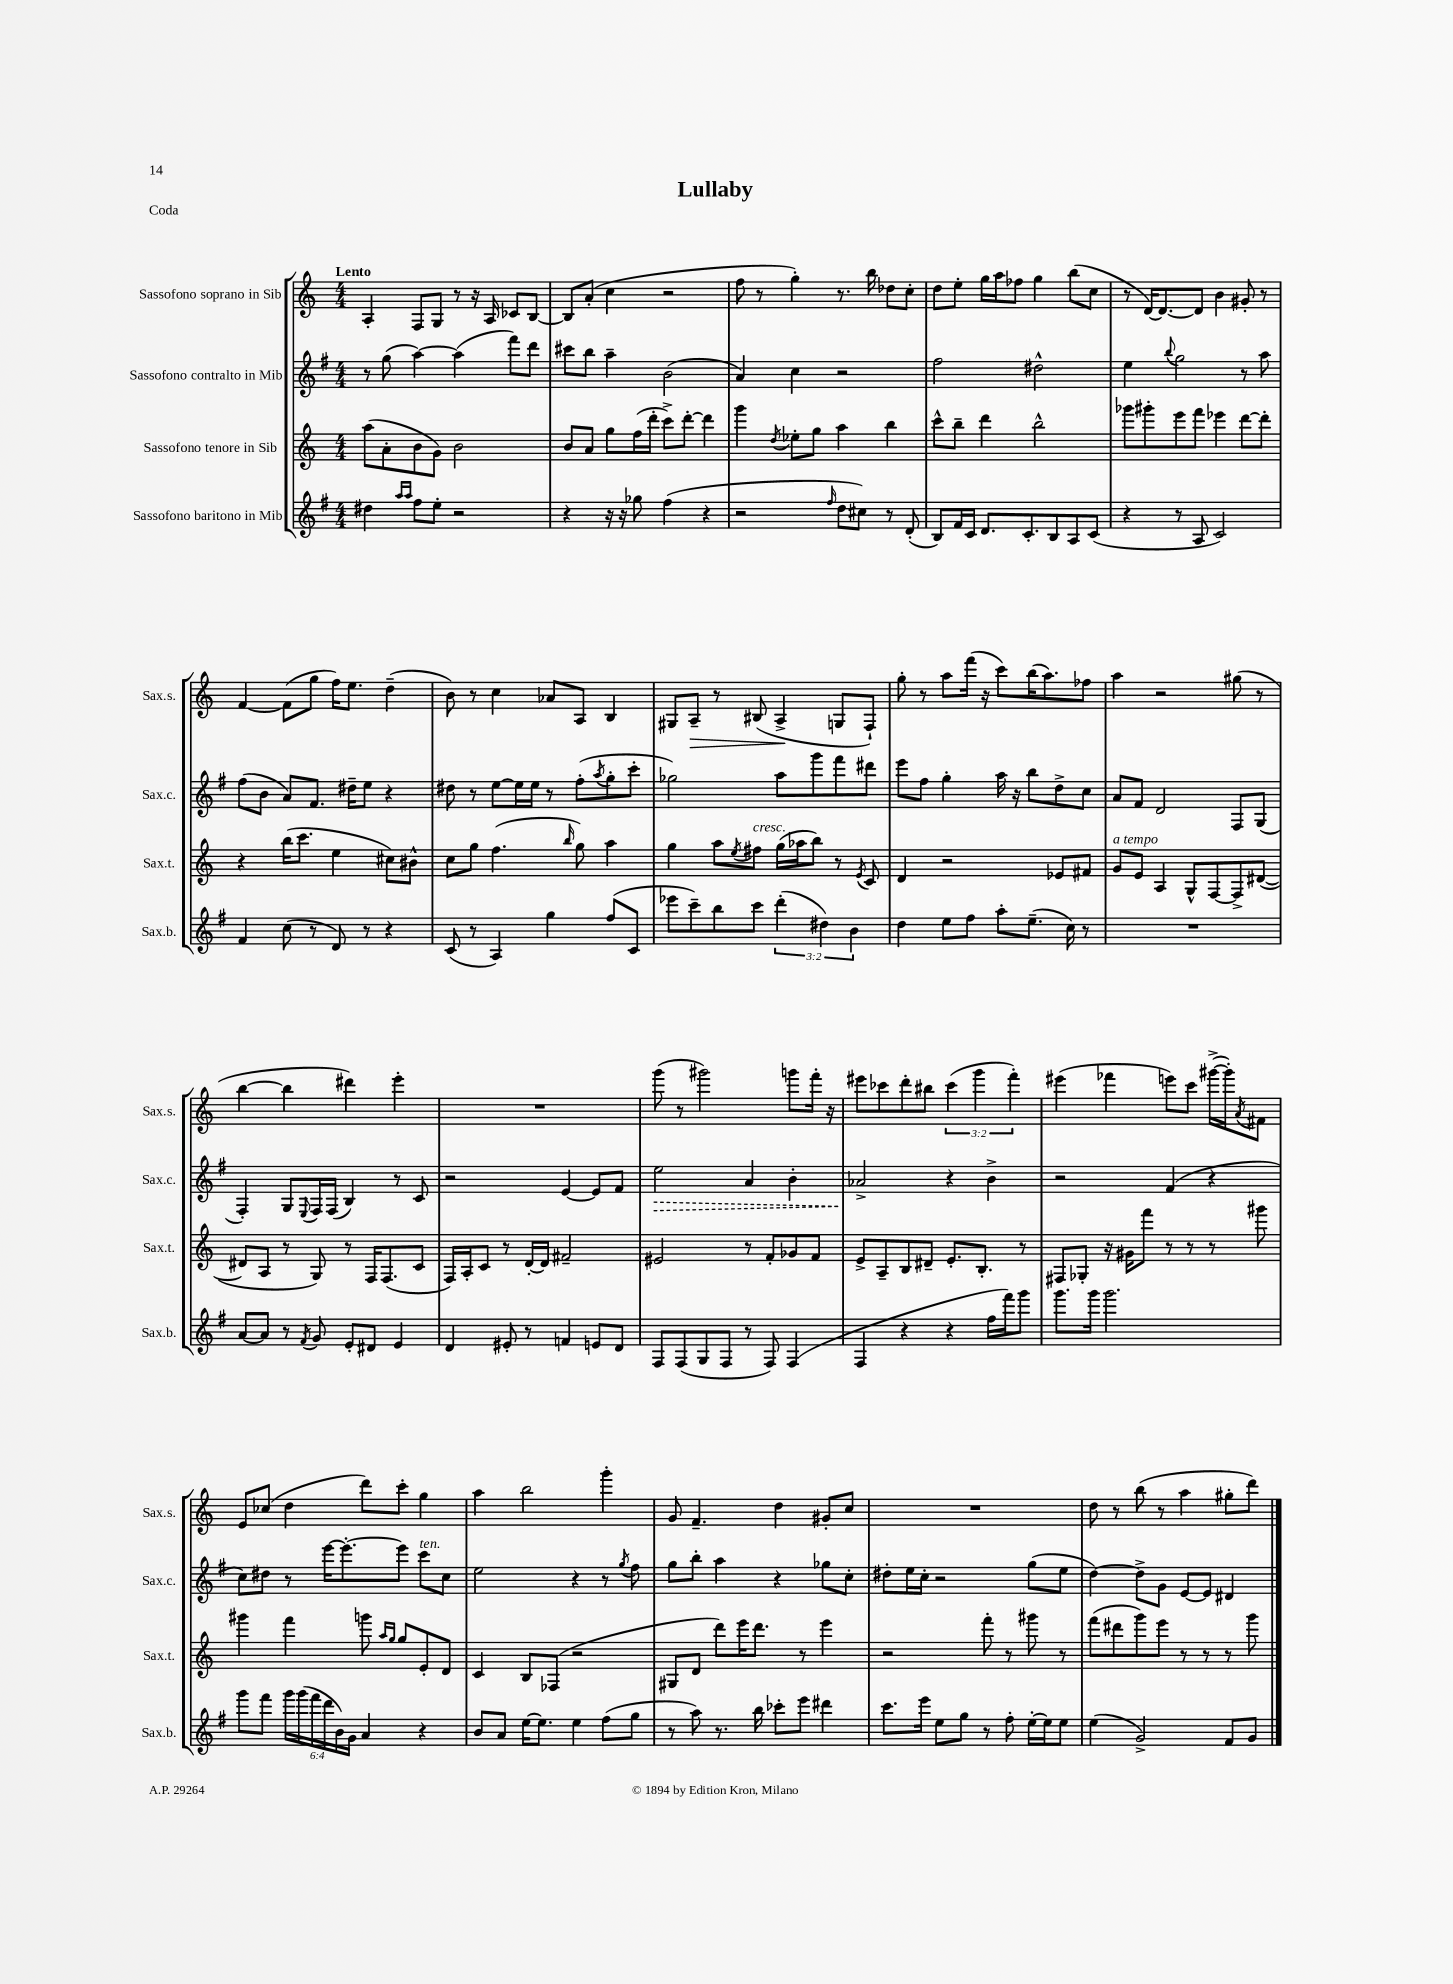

**kern	**kern	**kern	**dynam	**kern	**dynam
*part4	*part3	*part2	*part2	*part1	*part1
*staff4	*staff3	*staff2	*staff2	*staff1	*staff1
*I"Sassofono baritono in Mib	*I"Sassofono tenore in Sib	*I"Sassofono contralto in Mib	*	*I"Sassofono soprano in Sib	*
*I'Sax.b.	*I'Sax.t.	*I'Sax.c.	*	*I'Sax.s.	*
*clefG2	*clefG2	*clefG2	*	*clefG2	*
*k[f#]	*k[]	*k[f#]	*	*k[]	*
*M4/4	*M4/4	*M4/4	*	*M4/4	*
=1	=1	=1	=1	=1	=1
!	!	!	!	!LO:TX:a:B:t=Lento	!
4dd#X\	(8aa\L	8r	.	4A'/	.
.	8a'\	(8gg\	.	.	.
16qqaa/LL	.	.	.	.	.
16qqaa/JJ	.	.	.	.	.
8ff#\L	8b\	[4aa\)	.	8F/L	.
8ee'\J	8g\J)	.	.	8G/J	.
2r	2b\	(4aa\]	.	8r	.
.	.	.	.	16r	.
.	.	.	.	16A/	.
.	.	8fff#\L)	.	8c-X/L	.
.	.	8ddd\J	.	[8B/J	.
=2	=2	=2	=2	=2	=2
4r	8b/L	8ccc#X\L	.	8B/L]	.
.	8a/J	8bb\J	.	(8a'/J	.
16r	8gg\L	4aa~\	.	4cc\	.
16r	.	.	.	.	.
8gg-X\	(16ff\L	.	.	.	.
.	16ddd'\JJ	.	.	.	.
(4ff#\	8ccc^\L)	(2b\	.	2r	.
.	[8ddd'\J	.	.	.	.
4r	4ddd\]	.	.	.	.
=3	=3	=3	=3	=3	=3
2r	4ggg\	4a/)	.	8ff\	.
.	.	.	.	8r	.
.	8qdd/	.	.	.	.
.	8ee-X'\L	4cc\	.	4gg'\)	.
.	8gg\J	.	.	.	.
16qqff#/	.	.	.	.	.
8dd\L	4aa\	2r	.	8.r	.
8cc#X\J)	.	.	.	.	.
.	.	.	.	16bb\	.
8r	4bb\	.	.	8dd-X\L	.
(8d'/	.	.	.	8cc'\J	.
=4	=4	=4	=4	=4	=4
8B/L)	8ccc^^\L	2ff#\	.	8dd\L	.
16f#/L	8bb~\J	.	.	8ee'\J	.
16c/JJ	.	.	.	.	.
8.d/L	4ddd\	.	.	16gg\LL	.
.	.	.	.	16aa\J	.
.	.	.	.	8ff-X\J	.
8.c'/	.	.	.	.	.
.	2bb^^\	2dd#X^^\	.	4gg\	.
8B/	.	.	.	.	.
8A/	.	.	.	(8bb\L	.
(8c/J	.	.	.	8cc\J	.
=5	=5	=5	=5	=5	=5
4r	8ggg-X\L	4ee\	.	8r	.
.	8ggg#X'\	.	.	[16d/KL)	.
.	.	.	.	8.d/_	.
.	.	8qqbb/	.	.	.
8r	8eee\	2gg\	.	.	.
8A/	8fff\J	.	.	8d/J]	.
2c/)	4eee-X\	.	.	4b\	.
.	[8ddd\L	8r	.	8g#X'/	.
.	8ddd'\J]	8aa\	.	8r	.
!!LO:LB:g=z
=6	=6	=6	=6	=6	=6
4f#/	4r	(8ff#\L	.	[4f/	.
.	.	8b\J	.	.	.
(8cc\	(16bb\KL	8a/L)	.	(8f\L]	.
.	8.ccc\J	.	.	.	.
8r	.	8.f#/J	.	8gg\J	.
8d/)	4ee\	.	.	16ff\KL)	.
.	.	16dd#X~\KL	.	8.ee\J	.
8r	.	8ee\J	.	.	.
4r	8cc#X\L)	4r	.	(4dd~\	.
.	8b#X^^\J	.	.	.	.
=7	=7	=7	=7	=7	=7
(8c/	8cc\L	8dd#X\	.	8b\)	.
8r	8gg\J	8r	.	8r	.
4A/)	(4.ff\	[8ee\L	.	4cc\	.
.	.	16ee\L]	.	.	.
.	.	16ee\JJ	.	.	.
4gg\	.	8r	.	8a-X/L	.
.	16qqbb/	.	.	.	.
.	8gg\)	(8ff#'\L	.	8A/J	.
.	.	8qaa/	.	.	.
(8ff#/L	4aa\	8gg'\	.	4B/	.
8c/J	.	8ccc'\J	.	.	.
=8	=8	=8	=8	=8	=8
8eee-X\L	4gg\	2gg-X\)	.	8G#X/L	.
!	!	!	!	!	!LO:HP:b
8ccc~\)	.	.	.	8A~/J	>
8bb\	8aa\L	.	.	8r	.
.	8qee/	.	.	.	.
!	!LO:TX:a:i:t=cresc.	!	!	!	!
8ccc\J	8ff#X\J	.	.	(8B#X/	.
(6ddd'\	(16gg\LL	8aa\L	.	4A^/	.
.	16aa-X\J	.	.	.	.
.	8bb\J)	8ggg\	.	.	.
6dd#X\)	.	.	.	.	.
.	8r	8fff#\	.	8Gn/L	]
6b\	.	.	.	.	.
.	8qe/	.	.	.	.
.	8c/	8ddd#X\J	.	8F`/J)	.
=9	=9	=9	=9	=9	=9
4dd\	4d/	8eee\L	.	8gg'\	.
.	.	8ff#\J	.	8r	.
8ee\L	2r	4gg'\	.	8aa\L	.
8ff#\J	.	.	.	(16fff\Jk	.
.	.	.	.	16r	.
8aa'\L	.	16aa\	.	8ccc\L)	.
.	.	16r	.	.	.
(8.ee~\J	.	8bb\L	.	(16bb\K	.
.	.	.	.	8.aa\)	.
.	8e-X/L	8dd^\	.	.	.
16cc\)	.	.	.	.	.
8r	8f#X/J	8cc\J	.	8ff-X\J	.
=10	=10	=10	=10	=10	=10
!	!LO:TX:a:i:t=a tempo	!	!	!	!
1r	8g/L	8a/L	.	4aa\	.
.	8e/J	8f#/J	.	.	.
.	4A/	2d/	.	2r	.
.	8G^^/L	.	.	.	.
.	[8F/	.	.	.	.
.	8F^/]	8F#/L	.	(8gg#X\	.
.	([8d#X/J	(8G/J	.	8r	.
!!LO:LB:g=z
=11	=11	=11	=11	=11	=11
[8a/L	8d#X/L]	4F#'/)	.	[4bb\	.
8a/J]	8A/J	.	.	.	.
8r	8r	8G/L	.	4bb\]	.
8qf#/	.	8qqE/	.	.	.
8g/	8G/)	16F#/L	.	.	.
.	.	(16F#/JJ	.	.	.
8e'/L	8r	4B/)	.	4ddd#X\)	.
8d#X/J	16F/KL	.	.	.	.
.	(8.F/	.	.	.	.
4e/	.	8r	.	4eee'\	.
.	8c/J	8c/	.	.	.
=12	=12	=12	=12	=12	=12
4d/	16F/LL)	2r	.	1r	.
.	16A'/J	.	.	.	.
.	8c/J	.	.	.	.
8e#X'/	8r	.	.	.	.
8r	[16d'/LL	.	.	.	.
.	16d/JJ]	.	.	.	.
4fn/	2f#X~/	[4e/	.	.	.
8en/L	.	8e/L]	.	.	.
8d/J	.	8f#/J	.	.	.
=13	=13	=13	=13	=13	=13
!	!	!	!LO:HP:b	!	!
8F#/L	2e#X/	2ee\	>	(8ggg\	.
(8F#/	.	.	.	8r	.
8G/	.	.	.	2ggg#X\)	.
8F#/J	.	.	.	.	.
8r	8r	4a/	.	.	.
8F#/)	8f'/L	.	.	.	.
(4F#/	8g-X/	4b'\	.	8gggn\L	.
.	8f/J	.	.	16fff'\Jk	.
.	.	.	.	16r	.
=14	=14	=14	=14	=14	=14
4F#/	8e^/L	2a-X^/	.	8eee#X\L	.
.	8A~/	.	.	8ccc-X\	.
4r	8B/	.	.	8ddd'\	.
.	8d#X~/J	.	.	8bb#X\J	.
4r	8.e'/L	4r	]	(6ccc-\	.
.	.	.	.	6ggg\	.
.	8.B'/J	.	.	.	.
16ff#\LL	.	4b^\	.	.	.
16fff#\J)	.	.	.	.	.
.	.	.	.	6fff'\)	.
8ggg\J	8r	.	.	.	.
=15	=15	=15	=15	=15	=15
8.ggg\L	8F#X/L	2r	.	(4eee#X\	.
.	8G-X'/J	.	.	.	.
16ggg\Jk	.	.	.	.	.
2.ggg\	16r	.	.	4fff-X\	.
.	16g#X\KL	.	.	.	.
.	8fff\J	.	.	.	.
.	8r	(4f#/	.	8eeen\L)	.
.	8r	.	.	8ccc\J	.
.	8r	4r	.	([16ggg#X^\LL	.
.	.	.	.	16ggg#'\J])	.
.	.	.	.	8qa/	.
.	8ggg#X\	.	.	8f#X\J	.
!!LO:LB:g=z
=16	=16	=16	=16	=16	=16
8ggg\L	4ggg#X\	8cc\L)	.	8e/L	.
8fff#\J	.	8dd#X\J	.	(8cc-X/J	.
24ggg\LL	4fff\	8r	.	4dd\	.
(24ggg\	.	.	.	.	.
24fff#\	.	.	.	.	.
24ddd\	.	[16eee\KL	.	.	.
24b\)	.	.	.	.	.
.	.	8.eee'\_	.	.	.
24g\JJ	.	.	.	.	.
4a/	8gggn\	.	.	8ddd\L)	.
.	16qqaa/LL	.	.	.	.
.	16qqgg/JJ	.	.	.	.
.	8gg/L	8eee\J]	.	8ccc'\J	.
!	!	!LO:TX:a:i:t=ten.	!	!	!
4r	8e'/	8ccc\L	.	4gg\	.
.	8d/J	8cc\J	.	.	.
=17	=17	=17	=17	=17	=17
8b/L	4c/	2ee\	.	4aa\	.
8a/J	.	.	.	.	.
[16ee\KL	8B/L	.	.	2bb\	.
8.ee\J]	.	.	.	.	.
.	(8F-X/J	.	.	.	.
4ee\	2r	4r	.	.	.
(8ff#\L	.	8r	.	4ggg'\	.
.	.	8qgg/	.	.	.
8gg\J	.	8ff#\	.	.	.
=18	=18	=18	=18	=18	=18
8r	8G#X/L	8gg\L	.	8g/	.
8aa\)	8d/J	8bb'\J	.	4.f~/	.
8.r	8ddd\L)	4aa\	.	.	.
.	16eee\K	.	.	.	.
16bb\	8.ddd\J	.	.	.	.
8ccc-X'\L	.	4r	.	4dd\	.
8eee\J	8r	.	.	.	.
4ddd#X\	4eee\	8gg-X\L	.	8g#X'/L	.
.	.	8cc'\J	.	8cc/J	.
=19	=19	=19	=19	=19	=19
8.ccc\L	2r	8dd#X'\L	.	1r	.
.	.	16ee\L	.	.	.
16eee\Jk	.	16cc'\JJ	.	.	.
8ee\L	.	2r	.	.	.
8gg\J	.	.	.	.	.
8r	8fff'\	.	.	.	.
8ff#'\	8r	.	.	.	.
[16ee'\LL	8ggg#X\	(8gg\L	.	.	.
16ee\J]	.	.	.	.	.
8ee\J	8r	8ee\J	.	.	.
=20	=20	=20	=20	=20	=20
(4ee\	(8fff\L	[4dd\)	.	8dd\	.
.	8ddd#X\	.	.	8r	.
2g^/)	8ggg\)	8dd^\L]	.	(8bb\	.
.	8eee\J	8g\J	.	8r	.
.	8r	[8e/L	.	4aa\	.
.	8r	8e/J]	.	.	.
8f#/L	8r	4d#X/	.	8gg#X'\L	.
8g/J	8ggg\	.	.	8ddd\J)	.
==	==	==	==	==	==
*-	*-	*-	*-	*-	*-
